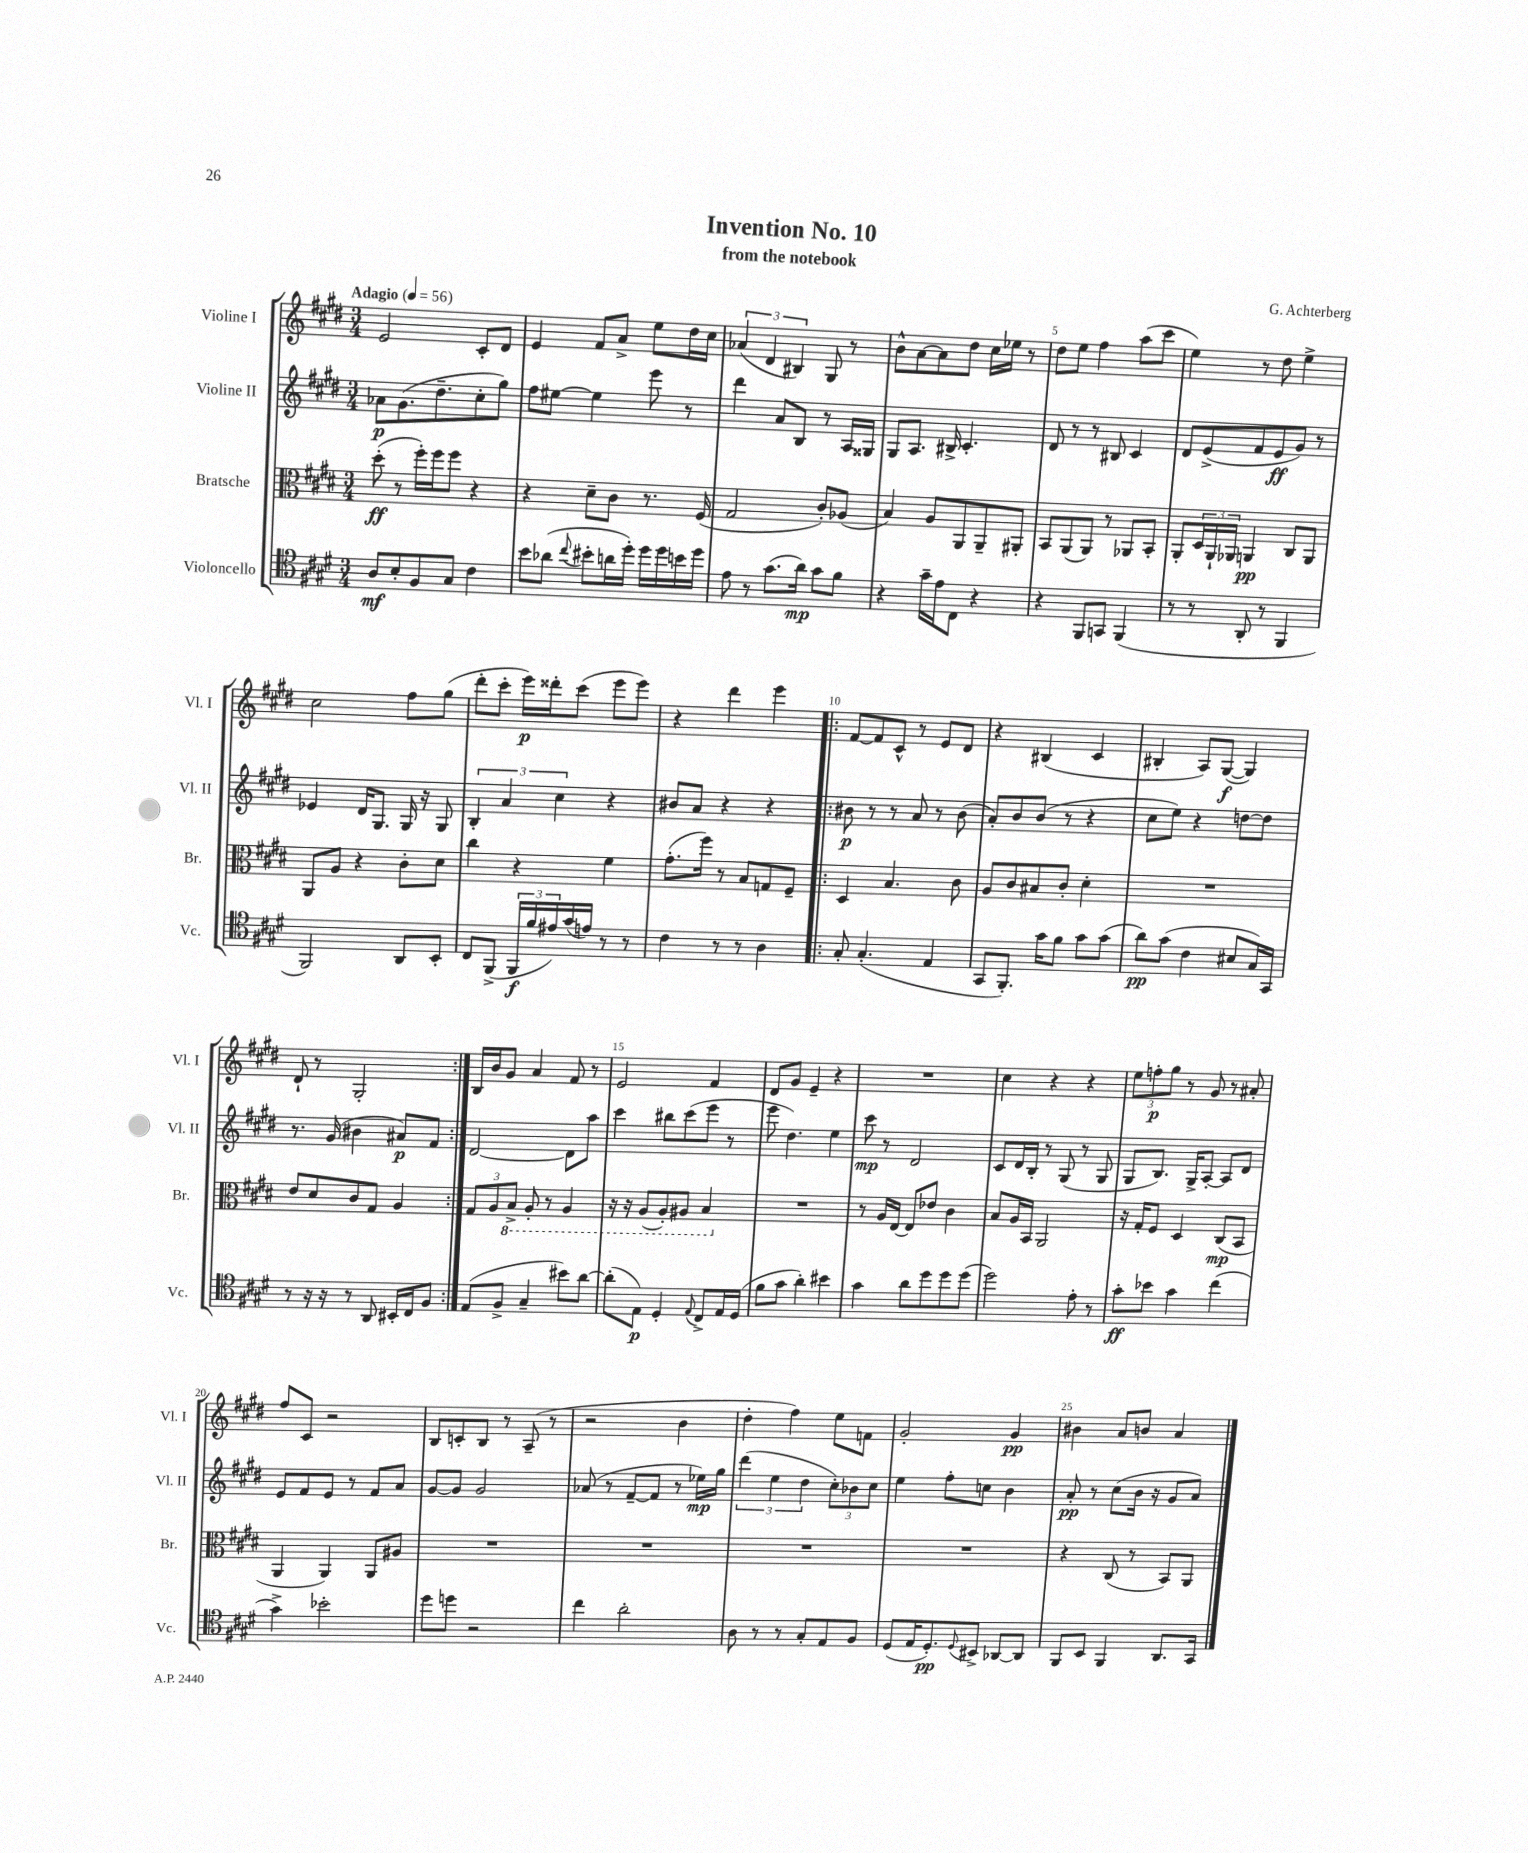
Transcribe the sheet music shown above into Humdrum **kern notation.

**kern	**dynam	**kern	**dynam	**kern	**dynam	**kern	**dynam
*part4	*part4	*part3	*part3	*part2	*part2	*part1	*part1
*staff4	*staff4	*staff3	*staff3	*staff2	*staff2	*staff1	*staff1
*I"Violoncello	*	*I"Bratsche	*	*I"Violine II	*	*I"Violine I	*
*I'Vc.	*	*I'Br.	*	*I'Vl. II	*	*I'Vl. I	*
*clefC4	*	*clefC3	*	*clefG2	*	*clefG2	*
*k[f#c#g#d#]	*	*k[f#c#g#d#]	*	*k[f#c#g#d#]	*	*k[f#c#g#d#]	*
*M3/4	*	*M3/4	*	*M3/4	*	*M3/4	*
*MM56	*	*MM56	*	*MM56	*	*MM56	*
=1	=1	=1	=1	=1	=1	=1	=1
!	!	!	!	!	!	!LO:TX:a:B:t=Adagio	!
8A/L	mf	(8dd#'\	ff	8a-X\L	p	2e/	.
8B'/	.	8r	.	(8.g#\	.	.	.
8F#/	.	16ff#'\LL)	.	.	.	.	.
.	.	16ff#\J	.	8.dd#~\	.	.	.
8G#/J	.	8ff#\J	.	.	.	.	.
4c#\	.	4r	.	8cc#'\	.	8c#'/L	.
.	.	.	.	8gg#\J)	.	8d#/J	.
=2	=2	=2	=2	=2	=2	=2	=2
8b\L	.	4r	.	8ff#\L	.	4e/	.
(8a-X\J	.	.	.	[8ee#X\J	.	.	.
8qqcc#/	.	.	.	.	.	.	.
8b#X'\L	.	8d#~\L	.	4ee#\]	.	8f#/L	.
16an\L	.	8c#\J	.	.	.	8a^/J	.
16dd#'\JJ)	.	.	.	.	.	.	.
16dd#\LL	.	8.r	.	8eee\	.	8ee\L	.
16dd#\	.	.	.	.	.	.	.
16bn\	.	.	.	8r	.	16dd#\L	.
16dd#\JJ	.	(16F#/	.	.	.	16cc#\JJ	.
=3	=3	=3	=3	=3	=3	=3	=3
8e\	.	2G#/	.	4ddd#\	.	(6a-X/	.
8r	.	.	.	.	.	.	.
.	.	.	.	.	.	6d#/	.
(8.g#\L	.	.	.	8a/L	.	.	.
.	.	.	.	.	.	6B#X/)	.
.	.	.	.	8B/J	.	.	.
16a\Jk)	mp	.	.	.	.	.	.
8g#\L	.	8c#'/L)	.	8r	.	8G#/	.
8f#\J	.	(8A-X/J	.	16A/LL	.	8r	.
.	.	.	.	16G##X/JJ	.	.	.
=4	=4	=4	=4	=4	=4	=4	=4
4r	.	4B/)	.	8G#/L	.	8b^^\L	.
.	.	.	.	8.A/J	.	[8a\	.
16g#~\LL	.	8A/L	.	.	.	8a\]	.
16e\J	.	.	.	16B#X^/	.	.	.
8C#\J	.	8AA/	.	4.c#'/	.	8dd#\J	.
4r	.	8AA~/	.	.	.	16cc#\LL	.
.	.	.	.	.	.	16ee-X\JJ	.
.	.	8AA#X'/J	.	.	.	8r	.
=5	=5	=5	=5	=5	=5	=5	=5
4r	.	8BB/L	.	8d#/	.	8dd#\L	.
.	.	(8AA/	.	8r	.	8ee\J	.
8FF#/L	.	8AA/J)	.	8r	.	4ff#\	.
8GGn/J	.	8r	.	8B#X/	.	.	.
(4FF#/	.	8AA-X/L	.	4c#/	.	(8aa\L	.
.	.	8BB'/J	.	.	.	8ccc#\J	.
=6	=6	=6	=6	=6	=6	=6	=6
8r	.	8AA'/L	.	8d#/L	.	4ee\)	.
8r	.	24D#/L	.	(8e^/	.	.	.
.	.	24AA`/	.	.	.	.	.
.	.	24AA-X/JJ	.	.	.	.	.
8AA'/	.	4AAn/	pp	8f#/	.	8r	.
8r	.	.	.	8e/	ff	8dd#\	.
4FF#/	.	8C#/L	.	8g#/J)	.	4ee^\	.
.	.	8AA/J	.	8r	.	.	.
!!LO:LB:g=z
=7	=7	=7	=7	=7	=7	=7	=7
2FF#/)	.	8AA/L	.	4e-X/	.	2cc#\	.
.	.	8A/J	.	.	.	.	.
.	.	4r	.	16d#/KL	.	.	.
.	.	.	.	8.G#/J	.	.	.
8AA/L	.	8c#'\L	.	16G#/	.	8ff#\L	.
.	.	.	.	16r	.	.	.
8BB'/J	.	8d#\J	.	8G#/	.	(8gg#\J	.
=8	=8	=8	=8	=8	=8	=8	=8
8C#/L	.	4cc#\	.	6B'/	.	8ddd#'\L	.
(8FF#^/J	.	.	.	.	.	8ccc#'\J	.
.	.	.	.	6a/	.	.	.
24FF#/LL	f	4r	.	.	.	16eee\LL)	p
24f#/	.	.	.	.	.	.	.
.	.	.	.	.	.	16ddd##X'\J	.
24e#X/)	.	.	.	6cc#\	.	.	.
(16g#/	.	.	.	.	.	(8ccc#\J	.
16en/JJ)	.	.	.	.	.	.	.
8r	.	4f#\	.	4r	.	8eee\L	.
8r	.	.	.	.	.	8eee\J)	.
=9	=9	=9	=9	=9	=9	=9	=9
4c#\	.	(8.g#'\L	.	8b#X/L	.	4r	.
.	.	.	.	8a/J	.	.	.
.	.	16ff#\Jk)	.	.	.	.	.
8r	.	8r	.	4r	.	4ddd#\	.
8r	.	8B/L	.	.	.	.	.
4A\	.	8Gn/	.	4r	.	4eee\	.
.	.	8F#~/J	.	.	.	.	.
=10!|:	=10!|:	=10!|:	=10!|:	=10!|:	=10!|:	=10!|:	=10!|:
8G#'/	.	4D#/	.	8b#X\	p	[8f#/L	.
(4.G#'/	.	.	.	8r	.	8f#/]	.
.	.	4.B/	.	8r	.	8c#^^/J	.
.	.	.	.	8a/	.	8r	.
4E/	.	.	.	8r	.	8e/L	.
.	.	8c#\	.	(8b#\	.	8d#/J	.
=11	=11	=11	=11	=11	=11	=11	=11
8GG#/L	.	8A/L	.	8a'/L)	.	4r	.
8.FF#'/J)	.	8c#/	.	8b/	.	.	.
.	.	8B#X/	.	(8b/J	.	(4B#X/	.
16g#\KL	.	.	.	.	.	.	.
8f#\J	.	8c#'/J	.	8r	.	.	.
8g#\L	.	4d#'\	.	4r	.	4c#/	.
(8g#\J	.	.	.	.	.	.	.
=12	=12	=12	=12	=12	=12	=12	=12
8a\L)	pp	2.r	.	8cc#\L	.	4B#X'/	.
(8g#\J	.	.	.	8ee\J)	.	.	.
4c#\	.	.	.	4r	.	8A/L)	.
.	.	.	.	.	.	([8G#/J	f
8B#X/L	.	.	.	[8ddn\L	.	4G#/])	.
16G#/L)	.	.	.	8dd\J]	.	.	.
16GG#/JJ	.	.	.	.	.	.	.
!!LO:LB:g=z
=13	=13	=13	=13	=13	=13	=13	=13
8r	.	8e/L	.	8.r	.	8d#`/	.
16r	.	8d#/	.	.	.	8r	.
16r	.	.	.	(16g#/	.	.	.
8r	.	8c#/	.	4b#X\	.	2G#'/	.
8AA/	.	8G#/J	.	.	.	.	.
16BB#X'/LL	.	4A/	.	8a#X/L)	p	.	.
16C#/J	.	.	.	.	.	.	.
8F#/J	.	.	.	8f#/J	.	.	.
=14:|!	=14:|!	=14:|!	=14:|!	=14:|!	=14:|!	=14:|!	=14:|!
(8E/L	.	12G#/L	.	[2d#/	.	16B/LL	.
.	.	.	.	.	.	16b/J	.
.	.	12A/	.	.	.	.	.
8F#^/J	.	.	.	.	.	8g#/J	.
*	*	*8ba	*	*	*	*	*
.	.	12BB^/J	.	.	.	.	.
4G#~/	.	8AA'/	.	.	.	4a/	.
.	.	8r	.	.	.	.	.
8b#X\L)	.	4AA/	.	8d#\L]	.	8f#/	.
[8a\J	.	.	.	8aa\J	.	8r	.
=15	=15	=15	=15	=15	=15	=15	=15
(8a'\L]	.	16r	.	4ccc#\	.	2e/	.
.	.	16r	.	.	.	.	.
8E\J)	p	(8AA/L	.	.	.	.	.
4D#'/	.	8AA'/)	.	8bb#X\L	.	.	.
.	.	8AA#X/J	.	(8ccc#\	.	.	.
8qqE/	.	.	.	.	.	.	.
8C#^/L	.	4BB/	.	8eee\J	.	4f#/	.
16E/L	.	.	.	8r	.	.	.
(16D#/JJ	.	.	.	.	.	.	.
=16	=16	=16	=16	=16	=16	=16	=16
*	*	*X8ba	*	*	*	*	*
8f#\L	.	2.r	.	8eee\	.	8d#/L	.
8g#\J	.	.	.	4.dd#\)	.	8g#/J	.
4a'\)	.	.	.	.	.	4e~/	.
4b#X\	.	.	.	4ee\	.	4r	.
=17	=17	=17	=17	=17	=17	=17	=17
4g#\	.	8r	.	8ccc#\	mp	2.r	.
.	.	16A/LL	.	8r	.	.	.
.	.	[16E/JJ	.	.	.	.	.
8a\L	.	8E/L]	.	2d#/	.	.	.
8dd#\	.	8e-X/J	.	.	.	.	.
8dd#\	.	4c#\	.	.	.	.	.
(8dd#\J	.	.	.	.	.	.	.
=18	=18	=18	=18	=18	=18	=18	=18
2dd#\)	.	8B/L	.	8c#/L	.	4cc#\	.
.	.	16A/L	.	16d#/L	.	.	.
.	.	16BB/JJ	.	16B'/JJ	.	.	.
.	.	2AA/	.	8r	.	4r	.
.	.	.	.	(8G#/	.	.	.
8e'\	.	.	.	8r	.	4r	.
8r	.	.	.	8G#/	.	.	.
=19	=19	=19	=19	=19	=19	=19	=19
8g#'\L	ff	16r	.	8G#/L	.	12ee\L	.
.	.	16G#'/KL	.	.	.	.	.
.	.	.	.	.	.	12ffn'\	p
8b-X\J	.	8F#/J	.	8.B/J)	.	.	.
.	.	.	.	.	.	12gg#\J	.
4g#\	.	4D#/	.	.	.	8r	.
.	.	.	.	16G#^/KL	.	.	.
.	.	.	.	[8A'/J	.	8g#/	.
(4cc#\	.	(8C#/L	mp	8A/L]	.	8r	.
.	.	8BB/J	.	8d#/J	.	8a#X'/	.
!!LO:LB:g=z
=20	=20	=20	=20	=20	=20	=20	=20
4g#^\)	.	4AA/	.	8e/L	.	8ff#/L	.
.	.	.	.	8f#/	.	8c#/J	.
2b-X'\	.	4AA/)	.	8e/J	.	2r	.
.	.	.	.	8r	.	.	.
.	.	8AA/L	.	8f#/L	.	.	.
.	.	8A#X/J	.	8a/J	.	.	.
=21	=21	=21	=21	=21	=21	=21	=21
8dd#\L	.	2.r	.	[8g#/L	.	8B/L	.
8ddn\J	.	.	.	8g#/J]	.	8cn'/	.
2r	.	.	.	2g#/	.	8B/J	.
.	.	.	.	.	.	8r	.
.	.	.	.	.	.	(8A~/	.
.	.	.	.	.	.	8r	.
=22	=22	=22	=22	=22	=22	=22	=22
4cc#\	.	2.r	.	(8a-X/	.	2r	.
.	.	.	.	8r	.	.	.
2a'\	.	.	.	[8f#~/L	.	.	.
.	.	.	.	8f#/J]	.	.	.
.	.	.	.	8r	.	4b\	.
.	.	.	.	16ee-X\LL)	mp	.	.
.	.	.	.	16gg#\JJ	.	.	.
=23	=23	=23	=23	=23	=23	=23	=23
8A\	.	2.r	.	(6ddd#\	.	4dd#'\	.
8r	.	.	.	.	.	.	.
.	.	.	.	6ee\	.	.	.
8r	.	.	.	.	.	4ff#\)	.
.	.	.	.	6dd#\	.	.	.
8G#'/L	.	.	.	.	.	.	.
8E/	.	.	.	12cc#'\L)	.	8ee\L	.
.	.	.	.	12b-X\	.	.	.
8F#/J	.	.	.	.	.	8fn\J	.
.	.	.	.	12cc#\J	.	.	.
=24	=24	=24	=24	=24	=24	=24	=24
(8D#/L	.	2.r	.	4ee\	.	2g#'/	.
16E/K	.	.	.	.	.	.	.
8.D#'/)	pp	.	.	.	.	.	.
.	.	.	.	8ff#'\L	.	.	.
8qqD#/	.	.	.	.	.	.	.
8BB#X^/J	.	.	.	8ccn\J	.	.	.
[8AA-X/L	.	.	.	4b\	.	4g#/	pp
8AA-/J]	.	.	.	.	.	.	.
=25	=25	=25	=25	=25	=25	=25	=25
8FF#/L	.	4r	.	8a'/	pp	4b#X\	.
8BB/J	.	.	.	8r	.	.	.
4FF#/	.	(8C#/	.	(8cc#\L	.	8a/L	.
.	.	8r	.	16b\Jk	.	8bn/J	.
.	.	.	.	16r	.	.	.
8.AA/L	.	8BB/L)	.	8g#/L	.	4a/	.
.	.	8AA/J	.	8a/J)	.	.	.
16GG#/Jk	.	.	.	.	.	.	.
==	==	==	==	==	==	==	==
*-	*-	*-	*-	*-	*-	*-	*-
